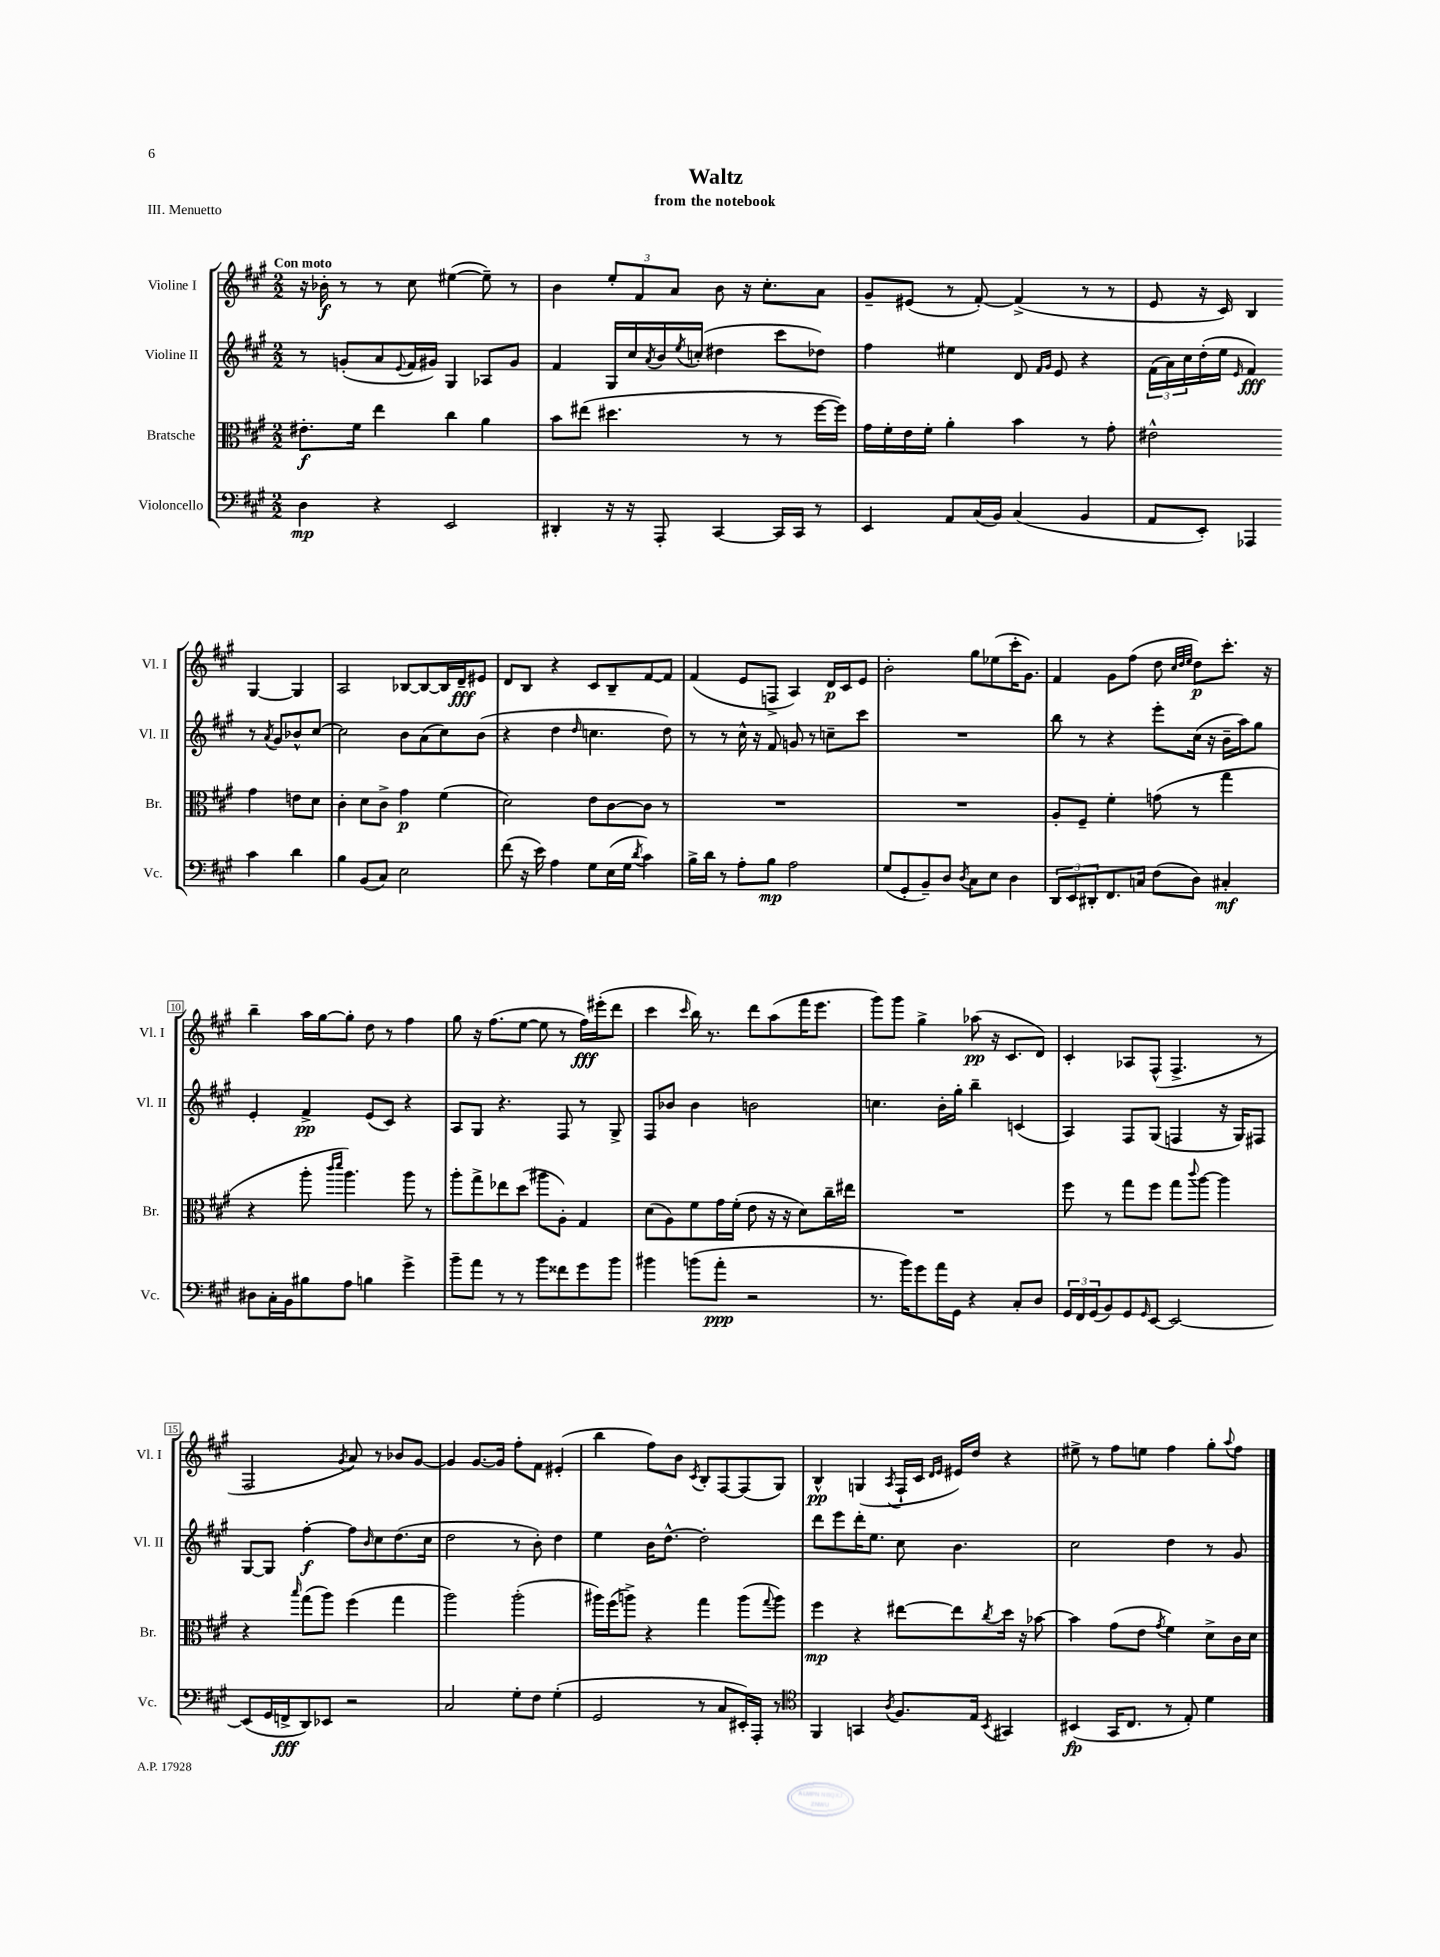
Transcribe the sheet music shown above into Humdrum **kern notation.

**kern	**kern	**kern	**kern
*staff4	*staff3	*staff2	*staff1
*clefF4	*clefC3	*clefG2	*clefG2
*k[f#c#g#]	*k[f#c#g#]	*k[f#c#g#]	*k[f#c#g#]
*M2/2	*M2/2	*M2/2	*M2/2
4D	8.e#'	8r	16r
.	.	.	16b-'
.	.	(8g'	8r
.	16f#	.	.
4r	4ee	8a	8r
.	.	8qqe	.
.	.	16f#	8cc#
.	.	16g#)	.
2EE	4cc#	4G#	([4ee#
.	4a	8A-	8ee#~])
.	.	8g#	8r
=	=	=	=
4DD#'	8b	4f#	4b
.	(8ee#	.	.
16r	4.dd#	16G#	12ee'
16r	.	16cc#	.
.	.	.	12f#
.	.	8qa	.
8AAA'	.	16b	.
.	.	.	12a
.	.	8qee	.
.	.	(16cc'	.
[4CC#	.	4dd#	8b
.	8r	.	16r
.	.	.	8.cc#'
16CC#]	8r	8ccc#	.
16CC#	.	.	.
8r	[16ff#	8dd-)	8a
.	16ff#])	.	.
=	=	=	=
4EE	16g#	4ff#	8g#~
.	16f#'	.	.
.	16e	.	(8e#
.	16f#'	.	.
8AA	4a'	4ee#	8r
(16C#	.	.	[8f#')
16BB)	.	.	.
(4C#	4b	8d	(4f#^]
.	.	16qqf#	.
.	.	16qqg#	.
.	.	8e	.
4BB	8r	4r	8r
.	8g#'	.	8r
=	=	=	=
8AA	2e#^^	(24f#	8e
.	.	24a)	.
.	.	24cc#	.
8EE')	.	(16dd'	16r
.	.	16ee	16c#)
.	.	16qqe	.
4AAA-	.	4f#)	4B
4c#	4g#	8r	[4G#
.	.	8qa	.
.	.	8g#	.
4d	8e	8b-^^	4G#]
.	8d	[8cc#	.
=	=	=	=
4B	4c#'	2cc#]	2A
(8BB	8d	.	.
8C#)	8c#^	.	.
2E	4g#	8b	[8B-
.	.	(8a	8B-_
.	(4f#	8cc#)	16B-]
.	.	.	16d~
.	.	(8b	8e#
=	=	=	=
(8f#	2d)	4r	8d
16r	.	.	8B
16e)	.	.	.
4A	.	4dd	4r
.	.	16qqdd	.
8G#	8e	4.cc	8c#
(16E	[8c#	.	8B~
16G#	.	.	.
8qd	.	.	.
4c#)	8c#]	.	[8f#
.	8r	8dd)	8f#]
=	=	=	=
16B^	1r	8r	(4f#
16d	.	.	.
8r	.	8r	.
8A'	.	16cc#^^	8e
.	.	16r	.
8B	.	8f#	8F^
2A	.	8g	4A)
.	.	8r	.
.	.	8cc~	16d
.	.	.	16c#
.	.	8ccc#	8e
=	=	=	=
(8G#	1r	1r	2b'
8GG#'	.	.	.
8BB~)	.	.	.
8D	.	.	.
8qD	.	.	.
8C#	.	.	8gg#
8E	.	.	(8ee-
4D	.	.	16ccc#'
.	.	.	8.g#)
=	=	=	=
12DD	8A'	8bb	4f#
12EE	.	.	.
.	8F#~	8r	.
12DD#'	.	.	.
8.FF#	4f#'	4r	8g#
.	.	.	(8ff#
16C	.	.	.
(8F#	(8g	8eee'	8dd
.	.	.	32qqcc#
.	.	.	32qqdd
.	.	.	32qqee
8D)	8r	(16cc#	8dd)
.	.	16r	.
4C#'	4gg#	16b~	8.ccc#'
.	.	16aa)	.
.	.	8gg#	.
.	.	.	16r
=	=	=	=
8D#	4r	4e'	4bb~
16C#'	.	.	.
16BB	.	.	.
8B#	8aa'	4f#^	16aa
.	.	.	[16gg#
.	16qqccc#	.	.
.	16qqddd	.	.
8A	4.aa)	.	8gg#']
4B	.	(8e	8dd
.	.	8c#)	8r
4g#^	8aa	4r	4ff#
.	8r	.	.
=	=	=	=
8b~	8aa'	8A	8gg#
8a	8gg#^	8G#	16r
.	.	.	(8.ff#
8r	8ee-	4.r	.
8r	(8dd	.	[8ee
8b	8aa#	.	8ee]
8f##	8A')	8F#	8r
8g#	4G#	8r	16ff#)
.	.	.	(16eee#'
8b	.	8G#^	8ddd
=	=	=	=
4b#	(8d	8F#	4ccc#
.	8A)	8b-	.
.	.	.	16qqccc#
(8b	8f#	4b-	16bb)
.	.	.	8.r
8a'	16g#	.	.
.	(16f#'	.	.
2r	8e	2b	8ddd
.	16r	.	(8aa
.	16r	.	.
.	8d)	.	16fff#
.	.	.	8.eee
.	16cc#~	.	.
.	16ee#	.	.
=	=	=	=
8.r	1r	4.cc	8ggg#)
.	.	.	8ggg#
16b)	.	.	.
8g#	.	.	4gg#^
16a	.	16b'	.
16GG#	.	16gg#'	.
4r	.	4bb~	(8aa-
.	.	.	16r
.	.	.	8.c#
8C#'	.	(4c	.
8D	.	.	8d)
=	=	=	=
24GG#	8ff#	4A)	4c#'
24FF#	.	.	.
(24GG#	.	.	.
8BB)	8r	.	.
8GG#	8gg#	8F#	8A-
16qqGG#	.	.	.
[8EE	8ff#	(8G#	(8F#^^
2EE_	8gg#	4F	4.F#^
.	8qqccc#	.	.
.	[8aa	.	.
.	4aa]	16r	.
.	.	16G#)	.
.	.	8F#	8r
=	=	=	=
(8EE]	4r	[8G#	2F#
16GG#	.	8G#]	.
16FF^	.	.	.
.	16qqbb	.	.
8DD)	(8gg#	[4ff#'	.
8EE-	8aa)	.	.
.	.	.	8qg#
2r	(4ff#	8ff#]	8a)
.	.	16qqb	.
.	.	8cc#	8r
.	4gg#	(8.dd	8b-
.	.	.	[8g#
.	.	16cc#	.
=	=	=	=
2C#	2aa)	2dd	4g#]
.	.	.	[8.g#
.	.	.	16g#]
8G#'	(2aa'	8r	8ff#'
8F#	.	8b')	8f#
(4G#'	.	4dd	(4e#'
=	=	=	=
2GG#	16aa#)	4ee	4bb
.	(16ff#	.	.
.	8aa^)	.	.
.	4r	16b	8ff#)
.	.	[8.dd^^	.
.	.	.	8b
.	.	.	8qc#
8r	4gg#	2dd']	8B'
8C#	.	.	[8F#
16EE#')	(8aa	.	(8F#]
16AAA'	.	.	.
.	8qqgg#	.	.
8r	8aa)	.	8G#)
=	=	=	=
*clefC4	*	*	*
4FF#	4ff#	8ddd	4B^^
.	.	8eee	.
4GG	4r	16ddd'	(4G
.	.	8.ee	.
8qA	.	.	8qA
8.F#	[8ee#	8cc#	16F#`
.	.	.	16c#
.	.	.	16qqd
.	.	.	16qqe
.	8ee#]	4.b	16e#)
16E	.	.	16dd
8qBB	8qcc#	.	.
4GG#	16dd	.	4r
.	16r	.	.
.	[8b-	.	.
=	=	=	=
(4BB#	4b-]	2cc#	8ee#^
.	.	.	8r
16GG#	(8g#	.	8ff#
8.C#	.	.	.
.	8e	.	8ee
.	8qg#	.	.
8r	4f#)	4dd	4ff#
8E')	.	.	.
4d	8d^	8r	8gg#'
.	.	.	8qqaa
.	16c#	8g#	8ff#
.	16d	.	.
==	==	==	==
*-	*-	*-	*-
